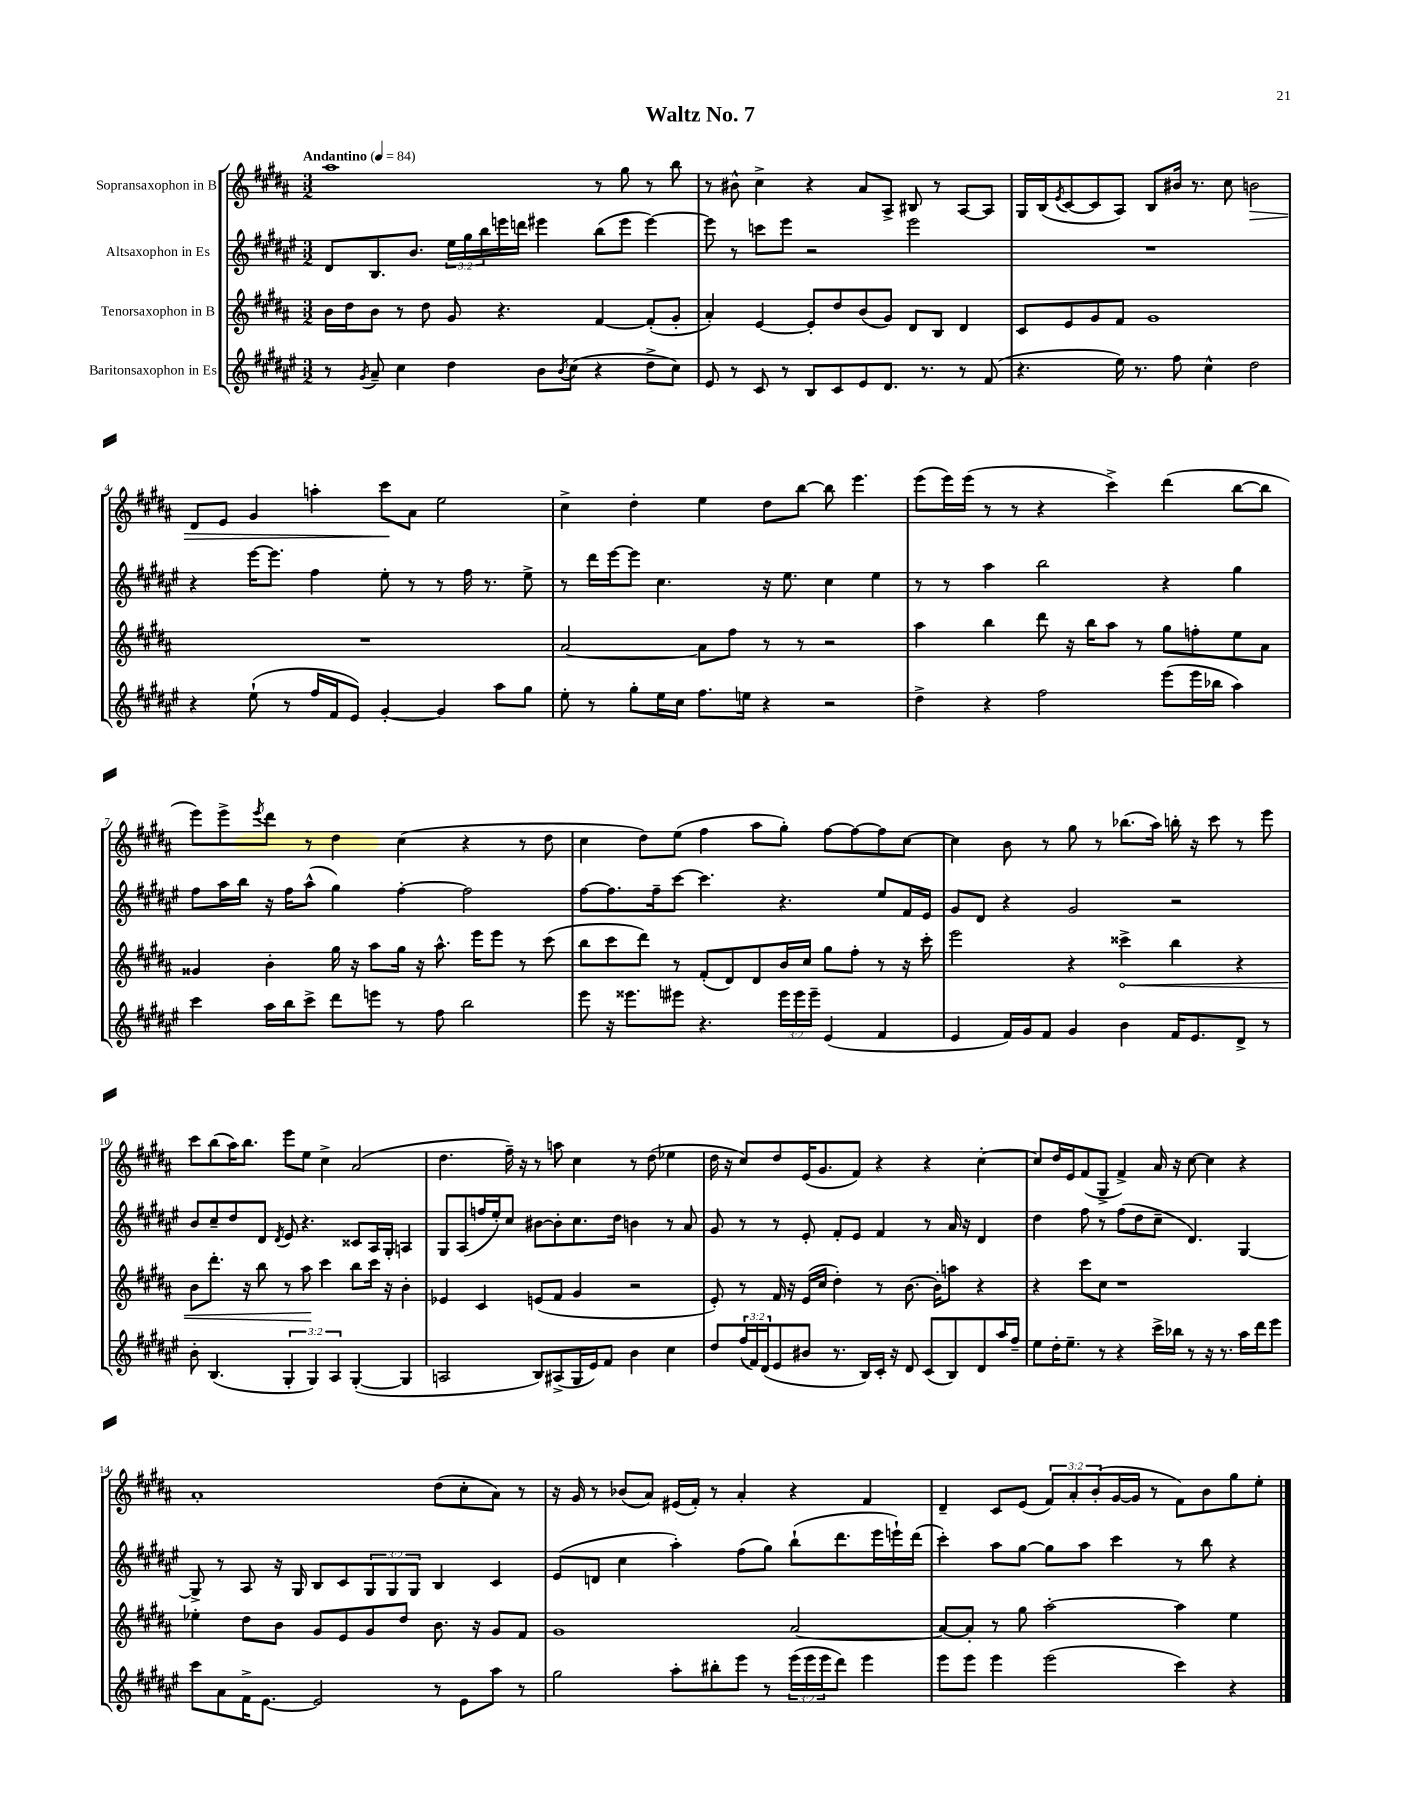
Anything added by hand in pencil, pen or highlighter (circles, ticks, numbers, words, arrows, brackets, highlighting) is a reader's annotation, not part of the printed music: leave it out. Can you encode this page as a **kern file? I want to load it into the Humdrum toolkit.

**kern	**kern	**kern	**kern
*staff4	*staff3	*staff2	*staff1
*clefG2	*clefG2	*clefG2	*clefG2
*k[f#c#g#d#a#e#]	*k[f#c#g#d#a#]	*k[f#c#g#d#a#e#]	*k[f#c#g#d#a#]
*M3/2	*M3/2	*M3/2	*M3/2
*MM84	*MM84	*MM84	*MM84
8r	16b\LL	8d#/L	1aa#
.	16dd#\J	.	.
8qg#/	.	.	.
8a#~/	8b\J	8.B/	.
4cc#\	8r	.	.
.	.	8.b/J	.
.	8dd#\	.	.
4dd#\	8g#/	24ee#\LL	.
.	.	24gg#\	.
.	.	24bb\	.
.	4.r	16eee\	.
.	.	16ddd\JJ	.
8b\L	.	4eee#\	.
8qb/	.	.	.
(8cc#\J	.	.	.
4r	[4f#/	(8bb\L	8r
.	.	8eee#\J	8gg#\
8dd#^\L	(8f#'/]L	[4eee#\)	8r
8cc#\J)	8g#'/J	.	8bb\
=	=	=	=
8e#/	4a#'/)	8eee#\]	8r
8r	.	8r	8b#^^\
8c#/	[4e/	8ccc\L	4cc#^\
8r	.	8eee#\J	.
8B/L	8e'/]L	2r	4r
8c#/	8dd#/	.	.
8e#/	(8b/	.	8a#/L
8.d#/J	8g#/J)	.	8A#^/J
.	8d#/L	2eee#\	8B#/
8.r	.	.	.
.	8B/J	.	8r
8r	4d#/	.	[8A#/L
(8f#/	.	.	8A#/]J
=	=	=	=
4.r	8c#/L	1.r	16G#/LL
.	.	.	(16B/J
.	.	.	8qe/
.	8e/	.	[8c#/
.	8g#/	.	8c#/]
16ee#\)	8f#/J	.	8A#/J)
8.r	.	.	.
.	1g#	.	8B/L
8ff#\	.	.	16b#/Jk
.	.	.	8.r
4cc#^^\	.	.	.
.	.	.	8cc#\
2dd#\	.	.	2b\
=	=	=	=
4r	1.r	4r	8d#/L
.	.	.	8e/J
(8ee#`\	.	[16eee#\LK	4g#/
.	.	8.eee#\]J	.
8r	.	.	.
16ff#/LL	.	4ff#\	4aa'\
16f#/J	.	.	.
8e#/J)	.	.	.
[4g#'/	.	8ee#'\	8ccc#\L
.	.	8r	8a#\J
4g#/]	.	8r	2ee\
.	.	16ff#\	.
.	.	8.r	.
8aa#\L	.	.	.
8gg#\J	.	8ee#^\	.
=	=	=	=
8ee#'\	[2a#/	8r	4cc#^\
8r	.	16ddd#\LL	.
.	.	[16eee#\J	.
8gg#'\L	.	8eee#\]J	4dd#'\
16ee#\L	.	4.cc#\	.
16cc#\JJ	.	.	.
8.ff#\L	8a#\]L	.	4ee\
.	8ff#\J	.	.
16ee\Jk	.	.	.
4r	8r	16r	8dd#\L
.	.	8.ee#\	.
.	8r	.	[8bb\J
2r	2r	4cc#\	8bb\]
.	.	.	4.eee\
.	.	4ee#\	.
=	=	=	=
4dd#^\	4aa#\	8r	(8eee\L
.	.	8r	16eee\L)
.	.	.	(16eee\JJ
4r	4bb\	4aa#\	8r
.	.	.	8r
2ff#\	8ddd#\	2bb\	4r
.	16r	.	.
.	16bb\LK	.	.
.	8aa#\J	.	4ccc#^\)
.	8r	.	.
(8eee#\L	8gg#\L	4r	(4ddd#\
16eee#\L	8ff'\	.	.
16bb-\JJ	.	.	.
4aa#\)	8ee\	4gg#\	[8bb\L
.	8a#\J	.	8bb\]J
=	=	=	=
4ccc#\	4g##/	8ff#\L	8eee\L)
.	.	16aa#\L	8eee^\
.	.	16bb\JJ	.
.	.	.	8qeee/
16aa#\LL	4b'\	16r	8ddd#\J
16bb\J	.	16ff#\LK	.
8ccc#^\J	.	(8aa#^^\J	8r
8ddd#\L	16gg#\	4gg#\)	4dd#\
.	16r	.	.
8eee\J	8aa#\L	.	.
8r	16gg#\Jk	[4ff#'\	(4cc#\
.	16r	.	.
8ff#\	8.aa#^^\	.	.
2bb\	.	2ff#\]	4r
.	16eee\LK	.	.
.	8eee\J	.	.
.	8r	.	8r
.	(8ccc#\	.	8dd#\
=	=	=	=
8eee#\	8bb\L	[8ff#\L	4cc#\
16r	8ccc#\	8.ff#\]	.
8.eee##\L	.	.	.
.	8ddd#\J)	.	8dd#\L)
.	.	16ff#~\k	.
8eee#\J	8r	[8ccc#\J	(8ee\J
4.r	(8f#'/L	4.ccc#\]	4ff#\
.	8d#/)	.	.
.	8d#/	.	8aa#\L
24eee#\LL	16b/L	4.r	8gg#'\J)
24eee#\	.	.	.
.	16cc#/JJ	.	.
24eee#~\JJ	.	.	.
(4e#/	8gg#\L	.	[8ff#\L
.	8ff#'\J	.	8ff#\_
4f#/	8r	8ee#/L	8ff#\]
.	16r	16f#/L	[8cc#\J
.	16ccc#'\	16e#/JJ	.
=	=	=	=
4e#/	2eee\	8g#/L	4cc#\]
.	.	8d#/J	.
16f#/LL)	.	4r	8b\
16g#/J	.	.	.
8f#/J	.	.	8r
4g#/	4r	2g#/	8gg#\
.	.	.	8r
4b\	4ccc##^\	.	(8.bb-\L
.	.	.	16aa#\Jk)
16f#/LK	4bb\	2r	16bb'\
8.e#/	.	.	16r
.	.	.	8ccc#\
8d#^/J	4r	.	8r
8r	.	.	8eee\
=	=	=	=
8b'\	8b\L	8b/L	8ccc#\L
(4.B/	8.ddd#'\J	8cc#~/	(8bb\
.	.	8dd#/	16aa#\K)
.	16r	.	8.bb\J
.	8bb\	8d#/J	.
.	.	8qd#/	.
6G#'/	8r	8e#/	8eee\L
.	8aa#\	4.r	8ee\J
6G#/)	.	.	.
.	4ccc#\	.	4cc#^\
6A#/	.	.	.
([4G#'/	8bb\L	8c##/L	(2a#/
.	16ccc#\Jk	16A#/L	.
.	16r	16G#'/JJ	.
4G#/]	4b'\	4A/	.
=	=	=	=
2A/	4e-/	8G#/L	4.dd#\
.	.	(8A#/	.
.	4c#/	16ff/L	.
.	.	16ee#'/J)	.
.	.	8cc#/J	16ff#~\)
.	.	.	16r
8B/L)	(8e/L	[8b#\L	8r
(8A#^/	8f#/J	8b#'\]	8aa\
16G#/L	4g#/	8.cc#\	4cc#\
16e#/J)	.	.	.
8f#/J	.	.	.
.	.	16dd#\Jk	.
4b\	2r	4b\	8r
.	.	.	(8dd#\
4cc#\	.	8r	4ee-\
.	.	8a#/	.
=	=	=	=
8dd#/L	8e'/)	8g#/	16dd#\
.	.	.	16r
(24ff#/L	8r	8r	8cc#/L)
24f#/)	.	.	.
(24d#/J	.	.	.
8e#/	16f#/	8r	8dd#/
.	16r	.	.
8b#/J	(16e/LL	8e#'/	(16e/K
.	16cc#/JJ	.	8.g#/
8.r	4dd#'\)	8f#'/L	.
.	.	8e#/J	8f#/J)
16B/LL)	.	.	.
16c#'/JJ	8r	4f#/	4r
16r	.	.	.
8d#/	[8.b\	.	.
(8c#/L	.	8r	4r
.	16b'\]LK	.	.
8B/)	8aa\J	16a#/	.
.	.	16r	.
8d#/	4r	4d#/	[4cc#'\
16aa#/L	.	.	.
16ff#~/JJ	.	.	.
=	=	=	=
8ee#\L	4r	4dd#\	8cc#/]L
16dd#'\K	.	.	16dd#/L
8.ee#~\J	.	.	16e/J
.	8ccc#\L	8ff#\	(8f#/
8r	8cc#\J	8r	8G#^/J
4r	1r	(8ff#\L	4f#^/)
.	.	8dd#\	.
16ccc#^\LL	.	8cc#~\J	16a#/
16bb-\JJ	.	.	16r
8r	.	4.d#/)	[8cc#\
16r	.	.	4cc#\]
8.r	.	.	.
16aa#\LL	.	[4G#/	4r
16ddd#\J	.	.	.
8eee#\J	.	.	.
=	=	=	=
8ccc#\L	4ee-'\	8G#^/]	1a#'
8a#\	.	8r	.
16f#^\K	8dd#\L	8A#/	.
[8.e#\J	.	.	.
.	8b\J	16r	.
.	.	16G#/	.
2e#/]	8g#/L	8B/L	.
.	8e/	8c#/	.
.	8g#/	12G#/	.
.	.	12G#/	.
.	8dd#/J	.	.
.	.	12G#/J	.
8r	8.b\	4B/	(8dd#\L
8e#\L	.	.	8cc#'\
.	16r	.	.
8aa#\J	8g#/L	4c#/	8a#\J)
8r	8f#/J	.	8r
=	=	=	=
2gg#\	1g#	(8e#/L	16r
.	.	.	16g#/
.	.	8d/J	8r
.	.	4cc#\	(8b-/L
.	.	.	8a#/J)
8aa#'\L	.	4aa#'\)	(16e#/LL
.	.	.	16f#'/JJ)
8bb#'\	.	.	8r
8eee#\J	.	(8ff#\L	4a#'/
8r	.	8gg#\J)	.
(24eee#\LL	[2a#/	(8bb`\L	4r
24eee#\	.	.	.
24eee#\J	.	.	.
8ddd#\J)	.	8.ddd#\	.
4eee#\	.	.	4f#/
.	.	16eee#\L	.
.	.	16eee`\)	.
.	.	(16ddd#\JJ	.
=	=	=	=
8eee#\L	8a#/_L	4ccc#'\)	4d#~/
8eee#\J	8a#'/]J	.	.
4eee#\	8r	8aa#\L	8c#/L
.	8gg#\	[8gg#\J	(8e/J
(2eee#\	[2aa#'\	8gg#\]L	12f#/L)
.	.	.	12a#'/
.	.	8aa#\J	.
.	.	.	(12b'/
.	.	4ccc#\	[16g#/L
.	.	.	16g#/]JJ
.	.	.	8r
4ccc#\)	4aa#\]	8r	8f#\L)
.	.	8bb\	8b\
4r	4ee\	4r	8gg#\
.	.	.	8ee'\J
==	==	==	==
*-	*-	*-	*-
